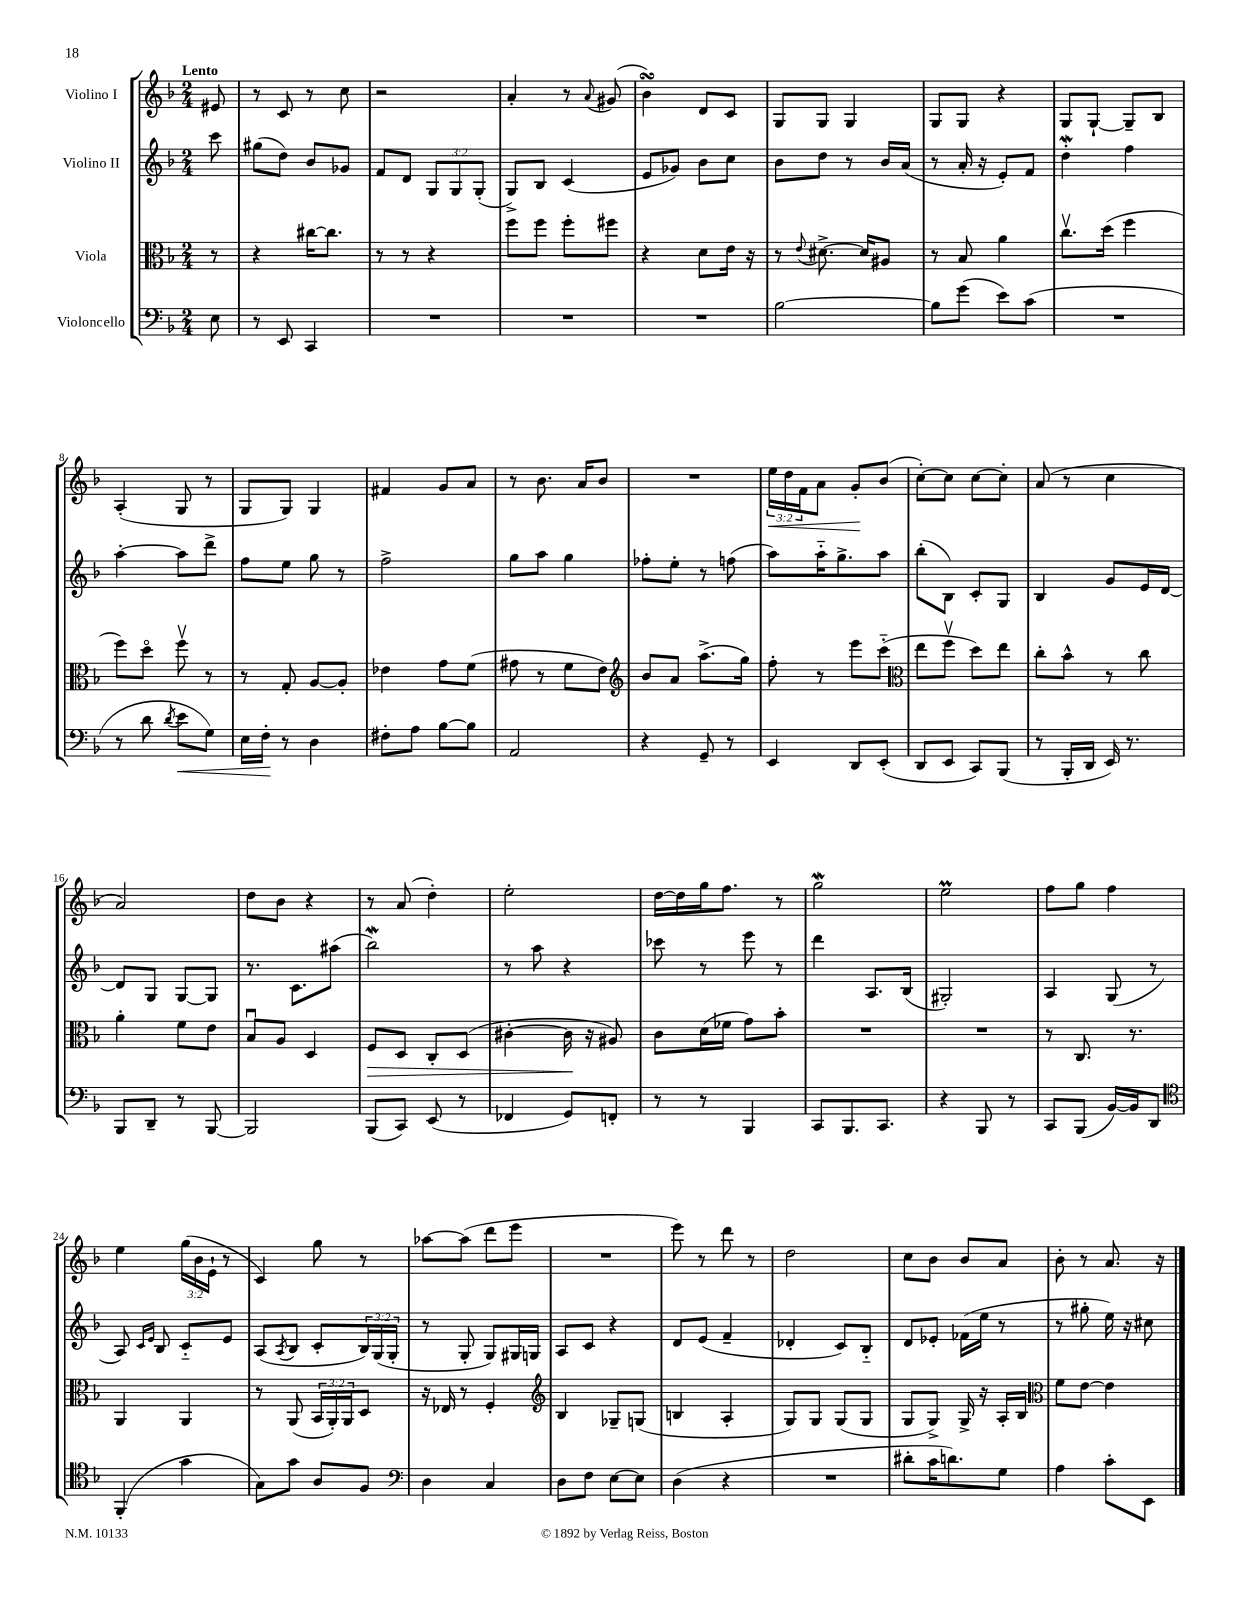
<<
\new StaffGroup <<
\new Staff = "s0" \with { instrumentName = "Violino I" } {
    \clef treble \key f \major \numericTimeSignature \time 2/4 \override Staff.TupletNumber.text = #tuplet-number::calc-fraction-text \partial 8 \tempo "Lento"
    eis'8 |
    r8 c'8 r8 c''8 |
    r2 |
    a'4-. r8 \appoggiatura { a'8 } gis'8( |
    bes'4\turn) d'8 c'8 |
    g8 g8 g4 |
    g8 g8 r4 |
    g8 g8~-! g8-- bes8 |
    a4-.( g8 r8 |
    g8 g8) g4 |
    fis'4 g'8 a'8 |
    r8 bes'8. a'16 bes'8 |
    R2 |
    \tuplet 3/2 { e''16\< d''16 f'16 } a'8 g'8-.\! bes'8( |
    c''8~-.) c''8 c''8~ c''8-. |
    a'8( r8 c''4 |
    a'2) |
    d''8 bes'8 r4 |
    r8 a'8( d''4-.) |
    e''2-. |
    d''16~ d''16 g''16 f''8. r8 |
    g''2\mordent |
    e''2\prall |
    f''8 g''8 f''4 |
    e''4 \tuplet 3/2 { g''16( bes'16 e'16-! } r8 |
    c'4) g''8 r8 |
    aes''8~ aes''8( d'''8 e'''8 |
    R2 |
    e'''8) r8 d'''8 r8 |
    d''2 |
    c''8 bes'8 bes'8 a'8 |
    bes'8-. r8 a'8. r16 \bar "|." |
}
\new Staff = "s1" \with { instrumentName = "Violino II" } {
    \clef treble \key f \major \numericTimeSignature \time 2/4 \override Staff.TupletNumber.text = #tuplet-number::calc-fraction-text \partial 8
    c'''8 |
    gis''8( d''8) bes'8 ges'8 |
    f'8 d'8 \tuplet 3/2 { g8 g8 g8-.( } |
    g8->) bes8 c'4( |
    e'8 ges'8) bes'8 c''8 |
    bes'8 d''8 r8 bes'16 a'16( |
    r8 a'16-. r16 e'8-.) f'8 |
    d''4-.\mordent f''4 |
    a''4~-. a''8 d'''8-> |
    f''8 e''8 g''8 r8 |
    f''2-> |
    g''8 a''8 g''4 |
    fes''8-. e''8-. r8 f''8( |
    a''8) a''16-_ g''8.-> a''8 |
    bes''8-.( bes8) c'8-. g8 |
    bes4 g'8 e'16 d'16~ |
    d'8 g8 g8~ g8 |
    r8. c'8. ais''8( |
    bes''2\mordent) |
    r8 a''8 r4 |
    ces'''8 r8 e'''8 r8 |
    d'''4 a8. bes16( |
    gis2-.) |
    a4 g8( r8 |
    a8) \grace { c'16 e'16 } bes8 c'8-_ e'8 |
    a8( \acciaccatura { a8 } bes8 c'8-. \tuplet 3/2 { bes16) g16( g16-. } |
    r8 g8-. g8) gis16 g16 |
    a8 c'8 r4 |
    d'8 e'8( f'4-- |
    des'4-. c'8) bes8-_ |
    d'8 ees'8-. fes'16( e''16 r8 |
    r8 gis''8-. e''16) r16 cis''8 \bar "|." |
}
\new Staff = "s2" \with { instrumentName = "Viola" } {
    \clef alto \key f \major \numericTimeSignature \time 2/4 \override Staff.TupletNumber.text = #tuplet-number::calc-fraction-text \partial 8
    r8 |
    r4 cis''16~ cis''8. |
    r8 r8 r4 |
    f''8 f''8 f''8-. fis''8 |
    r4 d'8 e'16 r16 |
    r8 \appoggiatura { e'8 } dis'8.~-> dis'16 ais8 |
    r8 bes8 a'4 |
    c''8.\upbow d''16( f''4 |
    f''8) d''8\flageolet f''8\upbow r8 |
    r8 g8-. a8~ a8-. |
    ees'4 g'8 f'8( |
    gis'8 r8 f'8 e'8) |
    \clef treble bes'8 a'8 a''8.->( g''16) |
    f''8-. r8 e'''8 c'''8-_( |
    \clef alto e''8 f''8\upbow d''8) e''8 |
    c''8-. bes'8-^ r8 c''8 |
    a'4-. f'8 e'8 |
    bes8\downbow a8 d4 |
    f8\> d8 c8-. d8( |
    cis'4~-. cis'16\! r16 ais8) |
    c'8 d'16( fes'16 g'8) bes'8-. |
    R2 |
    R2 |
    r8 c8. r8. |
    a,4 a,4 |
    r8 a,8( \tuplet 3/2 { bes,16 a,16-.) a,16 } d8 |
    r16 ees16 r8 f4-. |
    \clef treble bes4 ges8-- g8( |
    b4 a4-. |
    g8) g8 g8( g8 |
    g8 g8->) g16-> r16 a16-. bes16 |
    \clef alto f'8 e'8~ e'4 \bar "|." |
}
\new Staff = "s3" \with { instrumentName = "Violoncello" } {
    \clef bass \key f \major \numericTimeSignature \time 2/4 \partial 8
    e8 |
    r8 e,8 c,4 |
    R2 |
    R2 |
    R2 |
    bes2~ |
    bes8 g'8( e'8) c'8( |
    R2 |
    r8 d'8 \acciaccatura { d'8 } e'8\< g8) |
    e16 f16-.\! r8 d4 |
    fis8-. a8 bes8~ bes8 |
    a,2 |
    r4 g,8-- r8 |
    e,4 d,8 e,8-.( |
    d,8 e,8 c,8) bes,,8( |
    r8 bes,,16-. d,16 e,16) r8. |
    bes,,8 d,8-- r8 bes,,8~ |
    bes,,2 |
    bes,,8( c,8) e,8( r8 |
    fes,4 g,8) f,8-. |
    r8 r8 bes,,4 |
    c,8 bes,,8. c,8. |
    r4 bes,,8 r8 |
    c,8 bes,,8( bes,16~) bes,16 d,8 |
    \clef tenor f,4-.( g'4 |
    g8) g'8 a8 f8 |
    \clef bass d4 c4 |
    d8 f8 e8~ e8 |
    d4( r4 |
    R2 |
    dis'8-. c'16 d'8.) g8 |
    a4 c'8-. e,8 \bar "|." |
}
>>
>>
